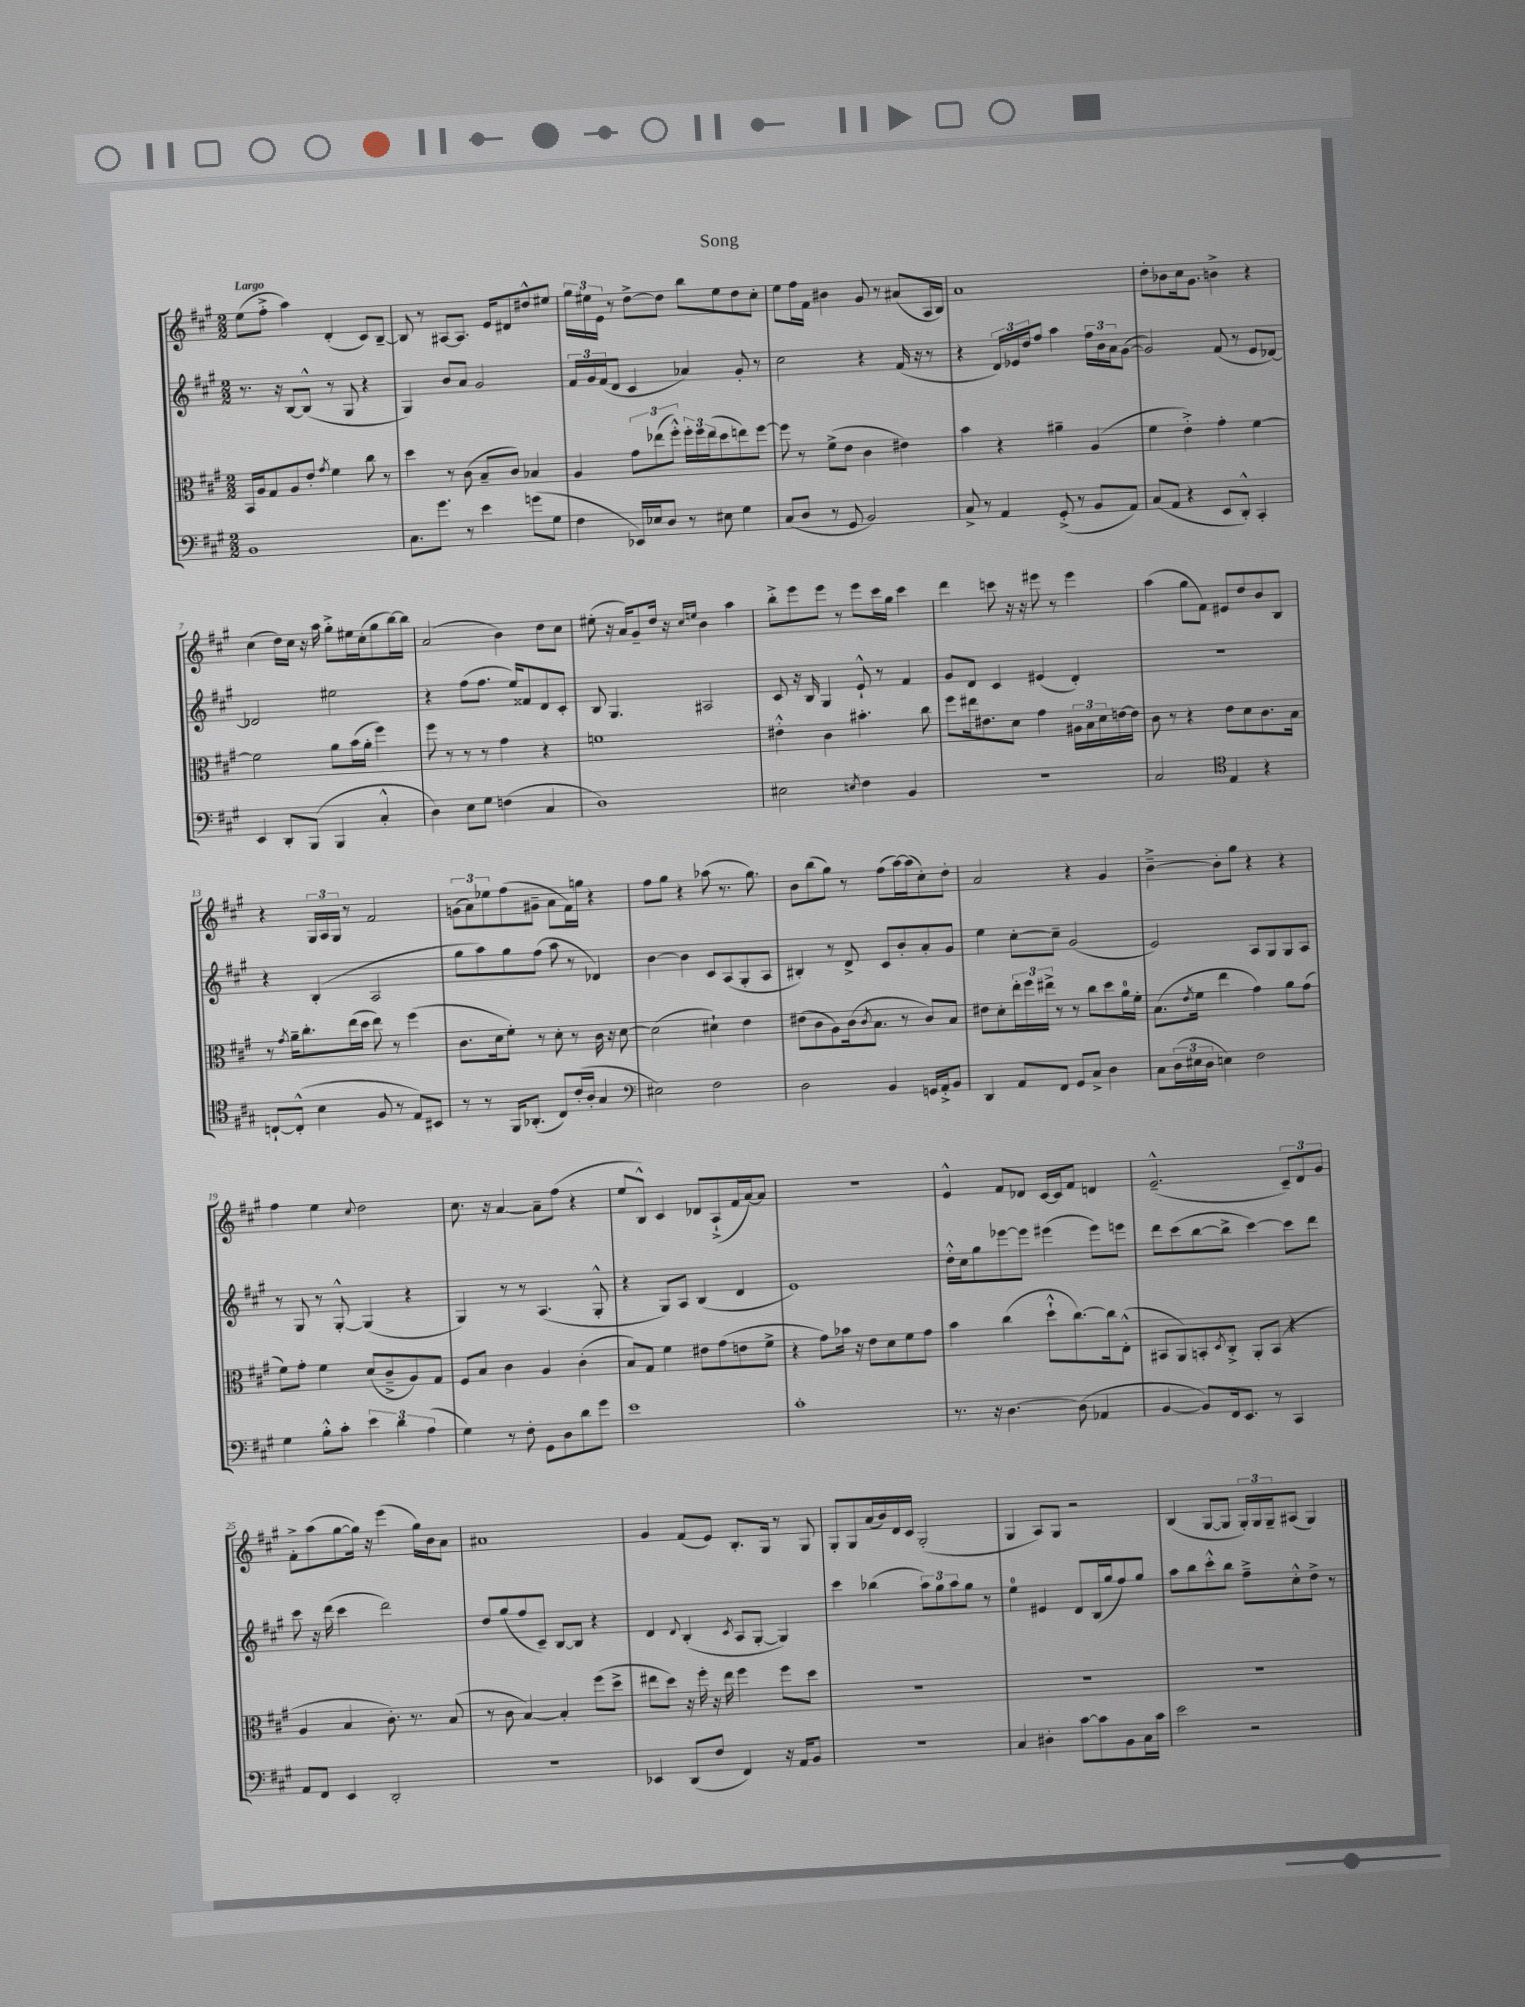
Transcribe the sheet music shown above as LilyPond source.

\header { title = "Song" }
<<
\new StaffGroup <<
\new Staff = "s0" {
    \clef treble \key a \major \numericTimeSignature \time 2/2 \tempo "Largo"
    e''8( fis''8-.-> a''4) d'4-.( cis'8) b8~-- |
    b8 r8 ais8~ ais8. e'16 dis'8 dis''8-^ eis''8 |
    \tuplet 3/2 { gis''16 eis''16 e'16 } r8 d''8~-> d''8 b''8 eis''8 d''8 cis''8-. |
    e''8 fis''16 fis'16 bis'4 gis'8 r8 ais'8( a16 b16) |
    a'1 |
    d''8-. bes'8 cis''16 gis'8. b'4-> r4 |
    cis''4( d''16) cis''16 r16 a''16 gis''8-.-> eis''16 cis''16-.( gis''8 b''16~) b''16 |
    a'2( b'4) d''8 cis''8 |
    eis''8-.( r16 a'16) gis'8-- d''16 r16 \grace { cis''16 e''16 } b'4 a''4 |
    b''8-.-> e'''8 e'''8 r8 e'''8 cis'''16 gis''16 cis'''4 |
    d'''4 c'''8 r16 r16 eis'''8 r8 eis'''4 |
    a''4( gis''8 fis'8) eis'8 d''8 b'8 b8 |
    r4 \tuplet 3/2 { gis16 a16 gis16 } r8 fis'2 |
    \tuplet 3/2 { g'8( a'8) ees''8 } fis''8( gis'8-- a'8 fis'16) g''16 r4 |
    fis''8 gis''8 r4 aes''8( r8. gis''8.) |
    b'8 b''8( gis''8) r8 fis''8( a''16~) a''16( cis''8-.) d''8-. |
    a'2 r4 gis'4 |
    b'4~---> b'8-. gis''8 r4 r4 |
    fis''4 e''4 \appoggiatura { cis''8 } d''2 |
    cis''8. r16 a'4~ a'8-- fis''8( r4 |
    e''8 b8-^) cis'4 des'8 a8-!->( fis'16 a'16~) a'8 |
    R1 |
    e'4-^ fis'8 des'8 cis'16~ cis'16 fis'8 d'4 |
    e'2.---^( \tuplet 3/2 { cis'8--) d'8 gis'8 } |
    fis'8-.-> a''8( gis''8~ gis''16) r16 e'''4( gis''16) b'16 a'8 |
    ais'1 |
    gis'4 fis'8( e'8) b8.-. gis16 r8 gis8 |
    gis8-. gis8 a'16( b'16) d'16 cis'16 gis2-.( |
    gis4 a8) gis8 r2 |
    b4( gis8~ gis8 \tuplet 3/2 { gis16-.) gis16 gis16-- } ais8( gis4) \bar "|." |
}
\new Staff = "s1" {
    \clef treble \key a \major \numericTimeSignature \time 2/2
    r8. r16 b8~ b8-^( r8 gis8 r4 |
    gis4) b'8 a'8 gis'2 |
    \tuplet 3/2 { fis'16 gis'16 fis'16( } d'8 cis'4 aes'4) gis'8-. r8 |
    cis''2 r4 fis'16( r16 r8 |
    r4 \tuplet 3/2 { d'16) ees'16 d''16 } fis''8 a''4 \tuplet 3/2 { fis''16 b'16 a'16 } gis'8~( |
    gis'2) fis'8( r8 e'8 des'8~) |
    des'2 eis''2 |
    r4 fis''8( fis''8. e''16) fisis'8 d'8 cis'8-. |
    b8 gis4. ais2 |
    cis'8 r16 b16 gis4 e'8-!-^ r8 fis'4 |
    gis'8 d'8 cis'4 eis'4( d'4-.) |
    r1 |
    r4 b4-.( a2 |
    gis''8 a''8) gis''8 fis''8( a''8 r8 des'4) |
    b'4~ b'4 cis'8 a8( gis8-. a8 |
    bis4-.) r8 d'8-> cis'8 b'8-. a'8-. gis'8 |
    e''4 cis''8~-. cis''8-- gis'2( |
    e'2) a8 gis8 gis8 a8 |
    r8 gis8 r8 gis8~-.-^ gis4( r4 |
    gis4) r8 r8 a4.( gis8-.-^ |
    r4 gis8) a8 b4( d'4 |
    e'1) |
    d''16-.-^ cis''16 gis''8 ees'''8~ ees'''8 eis'''4( eis'''8) e'''8 |
    d'''8 cis'''8( b''8~ b''8-> cis'''4~) cis'''8 d'''8 |
    cis'''8 r16 d'''16( cis'''4 d'''2) |
    d''8 gis''8( fis''8 cis'8--) b8~ b8 r4 |
    d'4 \appoggiatura { d'8 } b4-.( \acciaccatura { cis'8 } a8 gis8~-. gis4) |
    cis'''4 bes''4( \tuplet 3/2 { a''8) gis''8 a''8 } gis''8 r8 |
    e''4-0 eis'4 d'8 b16( gis''16 fis''8) gis''8 |
    a''8 b''8 cis'''8-.-^ b''8 fis''8---> cis''8-.-^ d''8-> r8 \bar "|." |
}
\new Staff = "s2" {
    \clef alto \key a \major \numericTimeSignature \time 2/2
    b,16 a16 gis8 a8 e'8-. \acciaccatura { gis'8 } fis'4 cis''8 r8 |
    d''4 r8 cis'8( b8-- cis'8) bes4 |
    a4 \tuplet 3/2 { gis'8 ees''8( fis''8-.-^) } \tuplet 3/2 { fis''16-. fis''16 ees''16( } d''8 e''8) fis''8~ |
    fis''8 r8 fis'8->( e'8 cis'4 eis'4) |
    b'4 r4 ais'4-- a4( |
    fis'4 e'4-.->) gis'4-. fis'4~ |
    fis'2 a'8 b'16( a'16-. fis''4) |
    fis''8 r8 r8 r8 gis'4 r4 |
    f'1 |
    eis'4-.-^ cis'4 bis'4.-. cis''8 |
    fis''8 eis''16 eis'8. d'8 gis'4 \tuplet 3/2 { ais16 b16 d'16 } e'16~ e'16 |
    cis'8 r8 r4 e'8 d'8 cis'8. b16 |
    r8 \acciaccatura { gis'8 } a'16-- cis''8.-. e''16( d''16 e''8) r8 fis''4( |
    cis'8. d'16 fis'8-.) r8 d'8-. r8 cis'16 r16 d'8~ |
    d'2( dis'4-!) e'4 |
    eis'8( cis'8 a8) cis'16( \acciaccatura { cis'8 } b8. r8 cis'8) b8 |
    eis'8 d'8-. \tuplet 3/2 { e''16-. fis''16 eis''16-> } r8 r8 cis''8 d''8 a'16-0 fis'16-. |
    b8.( \acciaccatura { e'8 } fis'16 e''4 gis'4) a'8 gis'8( |
    fis'8) gis'8-. fis'4 d'8( cis'8---> a8) gis8 |
    fis8 b8 cis'4 a4 cis'4-.( |
    b8) gis8 fis'4 eis'8 gis'8( e'8 fis'8-> |
    r4 gis'8) bes'16 r16 e'8 d'8 fis'8 gis'8 |
    b'4 cis''4( d''8-!-^ cis''8.~) cis''16 e8-.-^( |
    bis,8 a,8) b,8-. \acciaccatura { d8 } cis8-.-> a,8-. b,8( r4 |
    a4 b4 cis'8.-.) r8. b8( |
    r8 cis'8 b4~) b4-. fis''8( d''8-> |
    eis''8 d''8) r16 fis''16-. r16 eis''16 fis''4 fis''8 d''8 |
    R1 |
    R1 |
    R1 \bar "|." |
}
\new Staff = "s3" {
    \clef bass \key a \major \numericTimeSignature \time 2/2
    b,1 |
    cis8. gis'8. r8 e'4 g'8( gis8 |
    fis4 ees,16) ees16 d8 r8 eis8 gis4 |
    cis8( d8 r8 gis,8 b,2) |
    cis8-> r8 a,4 gis,8-.->( r8 b,8 a,8) |
    cis8( a,8 r4 e,8 d,8-.-^) cis,4-. |
    e,4 d,8-. b,,8( b,,4 cis4-.-^ |
    d4) e8 gis8 f4( cis4 |
    d1) |
    eis2 \acciaccatura { e8 } fis4 b,4 |
    R1 |
    cis2 \clef tenor e4 r4 |
    c8~-! c8-.-^( b4 fis8 r8 e8) bis,8 |
    r8 r8 fis,16 aes,8.-.( cis8) cis'16-.( a16-. gis4 |
    \clef bass eis2) fis2 |
    d2 b,4 g,16 a,16-.-> b,8 |
    d,4 a,8 fis,8 gis,8 cis8-> d4 |
    cis8 \tuplet 3/2 { d16( eis16 d16 } e4) fis2 |
    gis4 b8-.-^ cis'8-. \tuplet 3/2 { e'4 d'4 a4( } |
    gis4) r8 fis8-. gis,8 d8 d'8 gis'8 |
    e'1 |
    cis'1-. |
    r8. r16 d4.~ d8( aes,4 |
    b,4~ b,8) fis,16 e,8. r8 cis,4 |
    a,8 fis,8 e,4 d,2-. |
    r1 |
    ees,4 d,8( fis8 fis,4) r16 a,16 b,8 |
    R1 |
    cis4 dis4-. cis'8~ cis'8 b,8 cis16 cis'16 |
    e'2 r2 \bar "|." |
}
>>
>>
